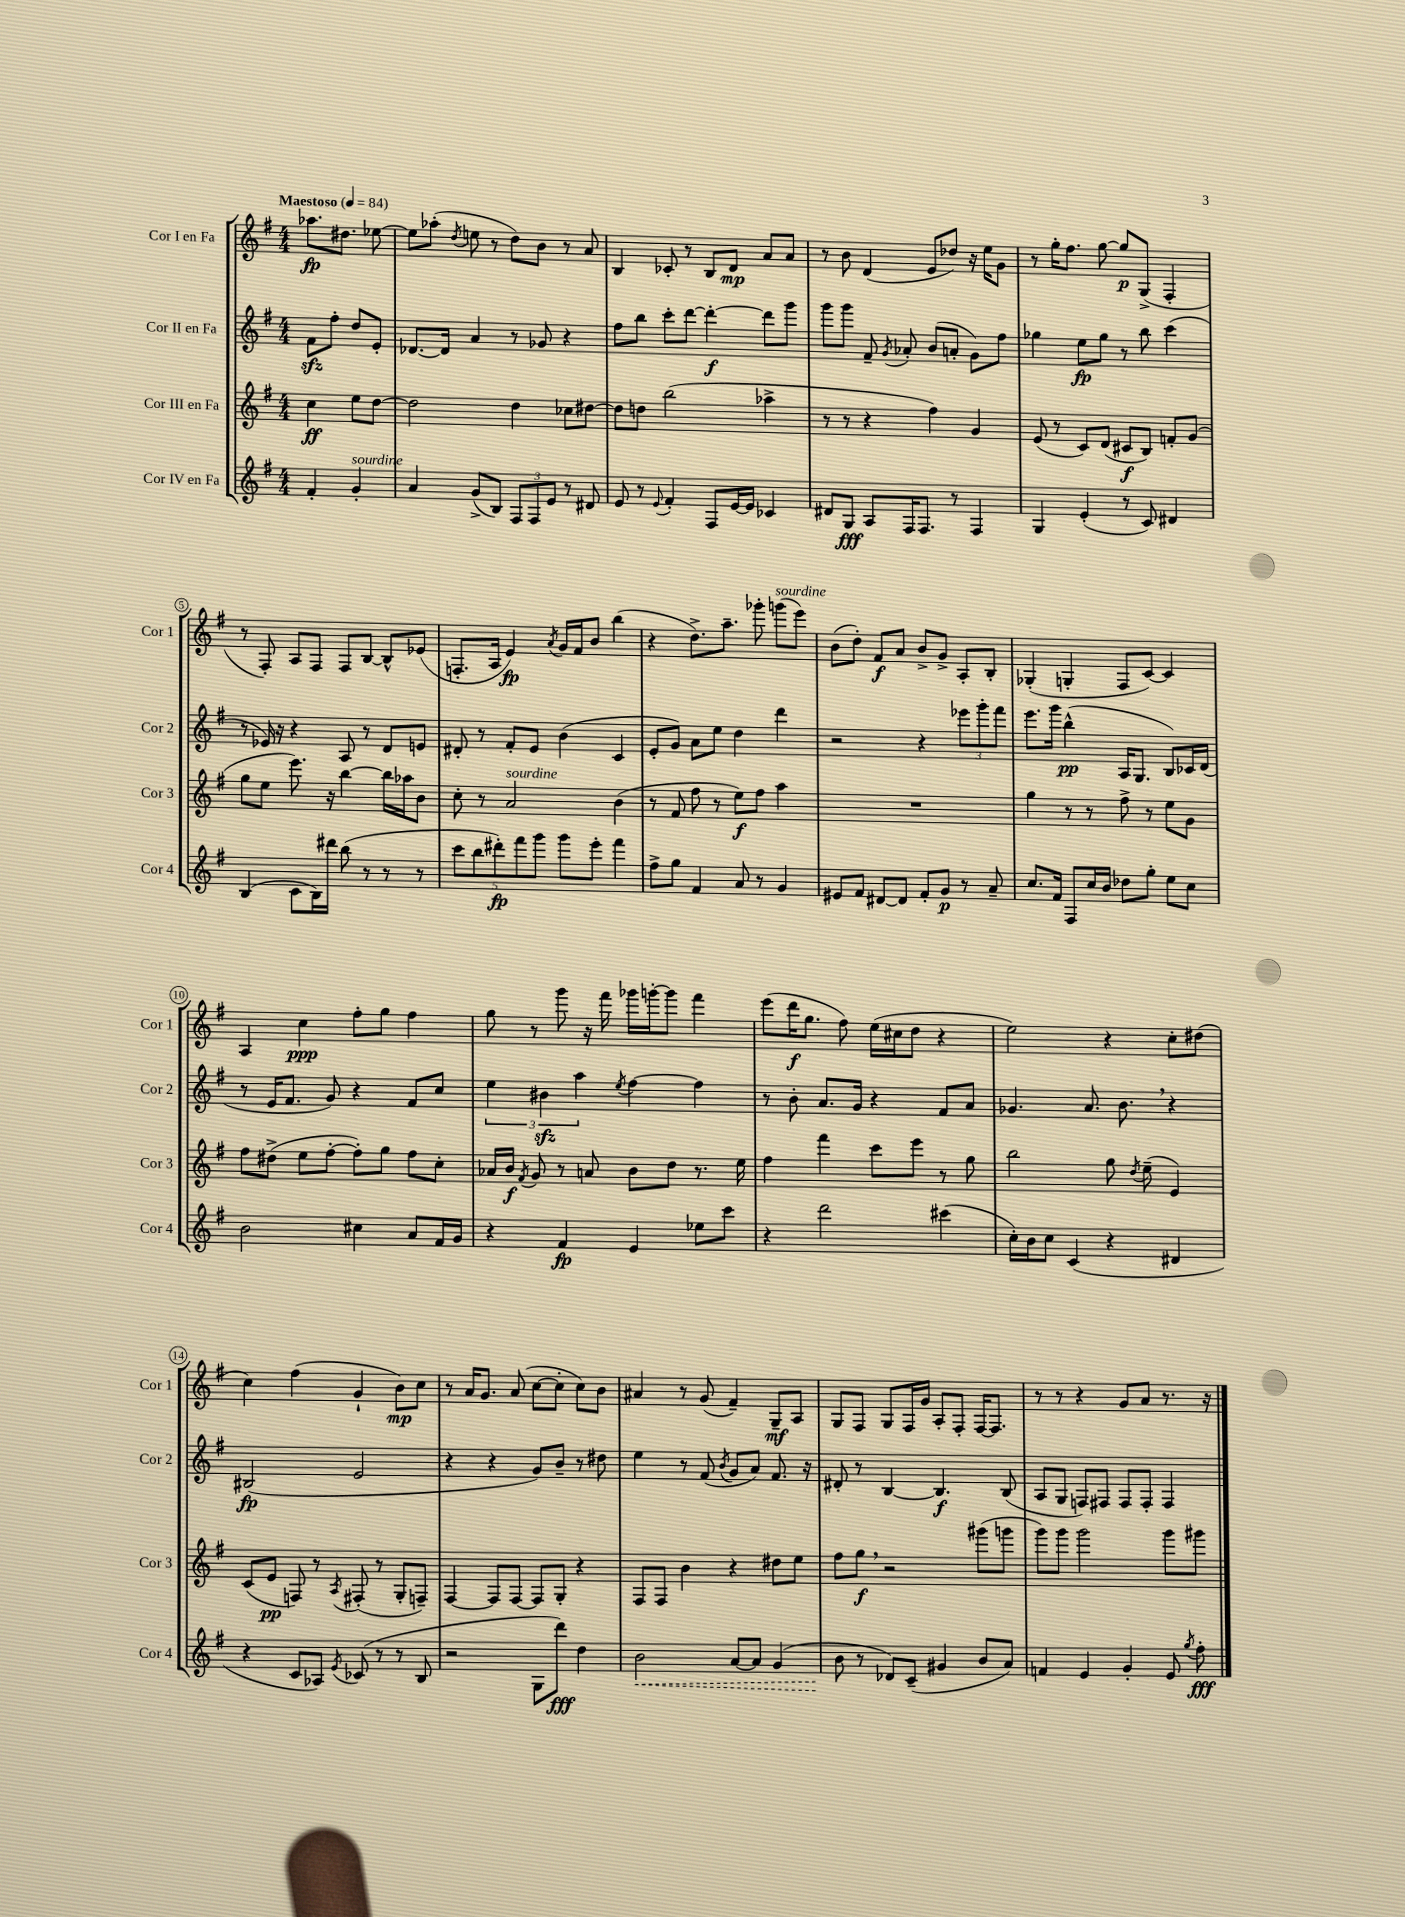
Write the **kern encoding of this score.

**kern	**kern	**kern	**kern
*staff4	*staff3	*staff2	*staff1
*clefG2	*clefG2	*clefG2	*clefG2
*k[f#]	*k[f#]	*k[f#]	*k[f#]
*M4/4	*M4/4	*M4/4	*M4/4
*MM84	*MM84	*MM84	*MM84
4f#'	4cc	8f#	8.aa-
.	.	8ff#'	.
.	.	.	8.dd#
4g'	8ee	8dd	.
.	[8dd	8e'	[8ee-
=	=	=	=
4a	2dd]	[8.d-	8ee-]
.	.	.	(8aa-'
.	.	16d-]	.
.	.	.	8qdd
(8g^	.	4a	8ee
8B)	.	.	8r
12F#	4dd	8r	8dd)
12F#	.	.	.
.	.	8g-	8b
12e	.	.	.
8r	8cc-	4r	8r
8d#	[8dd#	.	8a
=	=	=	=
8e	8dd#]	8ff#	4B
8r	8dd	8bb	.
8qqe	.	.	.
4f#'	(2bb	8ccc'	8c-'
.	.	[8ddd	8r
8F#	.	4ddd'_	8B
[16e	.	.	8d
16e]	.	.	.
4c-	4aa-^	8ddd]	8a
.	.	8ggg	8a
=	=	=	=
8d#	8r	8ggg	8r
8G	8r	8ggg	8b
8A	4r	8f#~	(4d
.	.	8qg	.
16F#	.	8a-'	.
8.F#	.	.	.
.	4ff#)	(8b	8e
8r	.	8a'	8dd-)
4F#	4g	8g)	16r
.	.	.	16ee
.	.	8ff#	8g
=	=	=	=
4G	(8e	4gg-	8r
.	8r	.	16gg'
.	.	.	8.ff#
(4e'	8c)	8ee	.
.	(8d	8gg-	[8gg
8r	8c#	8r	8gg]
8c)	8B)	8bb	(8G^
4d#	8f'	(4ccc	4F#'
.	(8g	.	.
=	=	=	=
(4B	8gg	8r	8r
.	8ee	16e-)	8F#')
.	.	16r	.
8c	8.eee)	4r	8A
16B)	.	.	8F#
16ddd#	16r	.	.
(8bb	[4bb	8A	8F#
8r	.	8r	[8B
8r	16bb]	8d	8B^^]
.	16aa-	.	.
8r	8b	8e	(8e-
=	=	=	=
10ccc	8cc'	8d#'	8.F'
10bb	.	.	.
.	8r	8r	.
.	.	.	16A
10ddd#')	.	.	.
.	2a	8f#'	4e)
10fff#	.	.	.
.	.	8e	.
10ggg	.	.	.
.	.	.	8qa
8ggg	.	(4b	16g
.	.	.	16f#
8eee'	.	.	8b
4fff#	(4b	4c	(4bb
=	=	=	=
8ff#^	8r	8e'	4r
8gg	8f#	8g)	.
4f#	8ff#	8a	8.dd^)
.	8r	8ee	.
.	.	.	8.aa~
8a	8ee)	4dd	.
8r	8ff#	.	8ggg-'
4g	4aa	4ddd	(8ggg
.	.	.	8eee)
=	=	=	=
8e#	1r	2r	(8b
8f#	.	.	8dd')
[8d#	.	.	8f#
8d#]	.	.	8a
8f#'	.	4r	8b^
8g	.	.	8g^
8r	.	12eee-	8A'
.	.	12ggg'	.
8a~	.	.	8B'
.	.	12fff#	.
=	=	=	=
8.cc	4gg	8.eee	(4G-'
16f#	.	16ggg	.
8F#	8r	(4bb^^	4G'
16cc	8r	.	.
16b	.	.	.
8dd-	8ff#^	16A	8F#
.	.	8.G	.
8gg'	8r	.	[8c)
8ee	8ee	8B)	4c]
8cc	8g	16c-	.
.	.	(16d	.
=	=	=	=
2b	8ff#	8r	4A
.	(8dd#^	16e	.
.	.	8.f#	.
.	8ee	.	4cc
.	[8ff#'	8g)	.
4cc#	8ff#'])	4r	8ff#'
.	8gg	.	8gg
8a	8ff#	8f#	4ff#
16f#	8cc'	8cc	.
16g	.	.	.
=	=	=	=
4r	16a-	6ee	8gg
.	16b	.	.
.	8qf#	.	.
.	8g	.	8r
.	.	6b#	.
4f#	8r	.	8ggg
.	.	6aa	.
.	8a	.	16r
.	.	.	16fff#
.	.	8qee	.
4e	8b	[4ff#	16ggg-
.	.	.	[16ggg'
.	8dd	.	8ggg]
8ee-	8.r	4ff#]	4fff#
8ccc	.	.	.
.	16ee	.	.
=	=	=	=
4r	4ff#	8r	(8eee
.	.	8b'	16ddd
.	.	.	8.gg
2ddd	4fff#	8.a	.
.	.	.	8ff#)
.	.	16g	.
.	8ccc	4r	(16ee
.	.	.	16cc#
.	8eee	.	8dd
(4ccc#	8r	8f#	4r
.	8gg	8a	.
=	=	=	=
16cc')	2bb	4.g-	2ee)
16b	.	.	.
8cc	.	.	.
(4c	.	.	.
.	.	8.a	.
4r	8gg	.	4r
.	.	8.b	.
.	8qdd	.	.
.	(8ee~	.	.
4d#	4e)	4r	8cc'
.	.	.	(8dd#
=	=	=	=
4r	(8c	(2B#	4cc)
.	8e	.	.
8c	8F)	.	(4ff#
8A-)	8r	.	.
8qe	8qA	.	.
(8c-	(8F#'	2e	4g`
8r	8r	.	.
8r	8G'	.	8b)
8B	8F~)	.	8cc
=	=	=	=
2r	[4F#	4r	8r
.	.	.	16a
.	.	.	8.g
.	8F#]	4r	.
.	[8F#	.	(8a
8G	8F#]	8g)	[8cc
8ddd)	8G'	8b~	8cc']
4dd	4r	8r	8cc)
.	.	8dd#	8b
=	=	=	=
2b	8F#	4ee	4a#
.	8F#	.	.
.	4b	8r	8r
.	.	(8f#	(8g
.	.	8qb	.
[8a	4r	8g	4f#~)
8a]	.	8a)	.
(4g	8dd#	8.f#	8G~
.	8ee	.	8A
.	.	16r	.
=	=	=	=
8b	8ff#	8d#'	8G
8r	8gg	8r	8F#
8d-)	2r	[4B	8G
(8c~	.	.	16F#
.	.	.	16g
4g#	.	4.B]	8A'
.	.	.	8F#'
8b	(8ggg#	.	[16F#
.	.	.	8.F#]
8a)	8ggg	(8B	.
=	=	=	=
4f	8ggg)	8A	8r
.	8ggg	8G	8r
4e	2ggg	8F)	4r
.	.	8F#	.
4g'	.	8F#	8g
.	.	8F#'	8a
8e	8ggg	4F#	8.r
8qgg	.	.	.
8ff#'	8ggg#	.	.
.	.	.	16r
==	==	==	==
*-	*-	*-	*-
